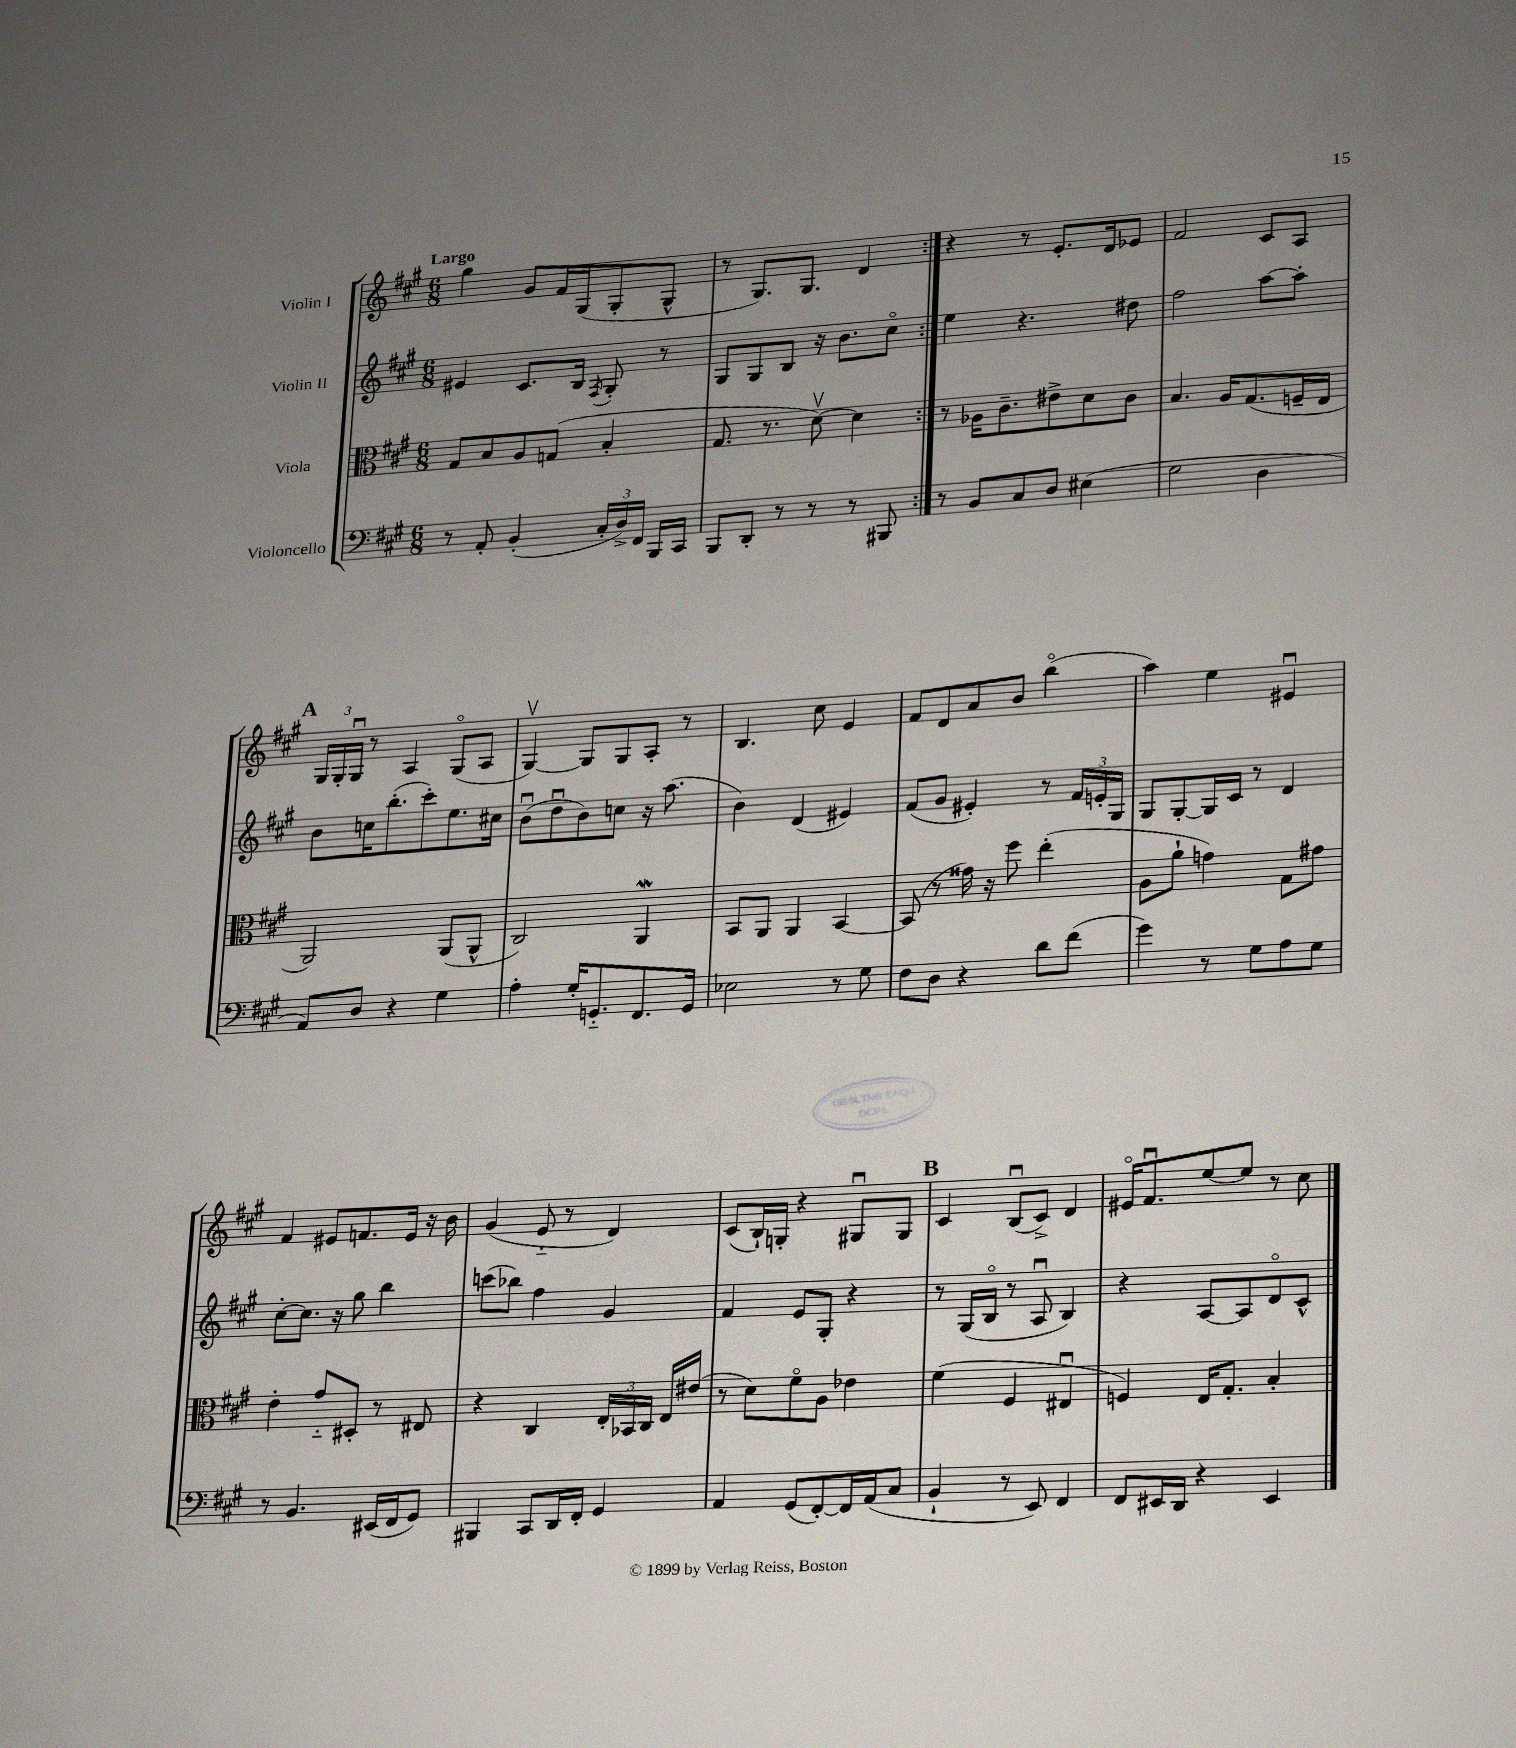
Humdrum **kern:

**kern	**kern	**kern	**kern
*part4	*part3	*part2	*part1
*staff4	*staff3	*staff2	*staff1
*I"Violoncello	*I"Viola	*I"Violin II	*I"Violin I
*clefF4	*clefC3	*clefG2	*clefG2
*k[f#c#g#]	*k[f#c#g#]	*k[f#c#g#]	*k[f#c#g#]
*M6/8	*M6/8	*M6/8	*M6/8
=1	=1	=1	=1
!	!	!	!LO:TX:a:B:t=Largo
8r	8G#/L	4e#X/	4gg#\
8AA'/	8B/	.	.
(4BB'/	8A/	8.c#/L	8g#/L
.	(8Gn/J	.	16f#/L
.	.	16B/Jk	(16G#/J
.	.	8qF#/	.
24C#'/LL	4B'/	8G#'/	8G#'/
24D^/)	.	.	.
24FF#/JJ	.	.	.
16BBB/LL	.	8r	8G#^^/J
16CC#/JJ	.	.	.
=2	=2	=2	=2
8BBB/L	8.G#/	8G#/L	8r
8DD'/J	.	8G#/	8.G#/L)
.	8.r	.	.
8r	.	8B/J	.
.	.	.	8.G#/J
8r	[8dv\)	16r	.
.	.	8.b\L	.
8r	4d\]	.	4d/
8BBB#X/	.	8cc#\J	.
=3:|!	=3:|!	=3:|!	=3:|!
8r	8r	4ee\	4r
8BB/L	16A-X\KL	.	.
.	8.c#~\	.	.
8C#/	.	4.r	8r
8D/J	8e#X^\	.	8.e'/L
(4E#X\	8d\	.	.
.	.	.	16d/k
.	8c#\J	8dd#X\	8e-X/J
=4	=4	=4	=4
2G#\	4.B/	2ff#\	2f#/
.	16A/KL	.	.
.	(8.G#/	.	.
4D\	.	[8aa\L	8c#/L
.	16Fn~/L	8aa'\J]	8A/J
.	16E/JJ	.	.
!!LO:LB:g=z
!!LO:REH:place=s1:t=A
=5	=5	=5	=5
8AA/L)	2AA/)	8b\L	24G#/LL
.	.	.	24G#'/
.	.	.	24G#u/JJ
8D/J	.	16ccn\K	8r
.	.	(8.bb'\	.
4r	.	.	4A/
.	.	8ccc#'\)	.
4G#\	(8AA/L	8.ee\	(8G#/L
.	8AA^^/J	.	8A/J
.	.	16cc#X\Jk	.
=6	=6	=6	=6
4A'\	2C#/)	(8bu\L	[4G#v/)
.	.	8ddu\	.
16G#'/KL	.	8b\)	8G#/L]
8.GGn/	.	.	.
.	.	8ccn\J	8G#/
8.FF#/	4AAw/	16r	8A'/J
.	.	(8.aa\	.
.	.	.	8r
16GG/Jk	.	.	.
=7	=7	=7	=7
2E-X\	8BB/L	4b\)	4.B/
.	8AA/J	.	.
.	4AA/	(4d/	.
.	.	.	8cc#\
8r	[4BB/	4e#X/)	4e/
8G#\	.	.	.
=8	=8	=8	=8
8F#\L	(8BB/]	(8f#/L	8f#/L
8D\J	8r	8g#/J	8d/
4r	16g##X\)	4e#X'/)	8a/
.	16r	.	.
.	8ff#\	.	8b/J
8d\L	(4ee'\	8r	(4bb\
(8f#\J	.	24f#/LL	.
.	.	24en'/	.
.	.	24G#/JJ	.
=9	=9	=9	=9
4g#\)	8A\L	8G#/L	4aa\)
.	8a`\J	[8G#'/	.
8r	4gn\)	16G#/L]	4ee\
.	.	16c#/JJ	.
8G#\L	.	8r	.
8A\	8G#\L	4d/	4e#Xu/
8G#\J	8g#X\J	.	.
!!LO:LB:g=z
=10	=10	=10	=10
8r	4e'\	[8cc#'\L	4f#/
4.BB/	.	8.cc#\J]	.
.	8g#/L	.	8e#X/L
.	.	16r	.
.	8D#X'/J	8gg#\	8.fn/
(16EE#X/LL	8r	4bb\	.
16FF#/J	.	.	16e#/Jk
8GG#/J)	8E#X/	.	16r
.	.	.	16b\
=11	=11	=11	=11
4BBB#X/	4r	(8cccn\L	(4g#/
.	.	8bb-X\J)	.
8CC#/L	4C#/	4ff#\	8e/
16DD/L	.	.	8r
16FF#'/JJ	.	.	.
4GG#/	24E'/LL	4g#/	4d/)
.	24BB-X/	.	.
.	24C#/JJ	.	.
.	16E/LL	.	.
.	(16e#X/JJ	.	.
=12	=12	=12	=12
4AA/	8r	4f#/	(8c#/L
.	8d\L)	.	16B`/L)
.	.	.	16Gn'/JJ
(8GG#/L	8f#\	8e/L	4r
[8FF#'/)	8A\J	8G#'/J	.
16FF#/L]	4e-X\	4r	8G#Xu/L
(16AA/J	.	.	.
8C#/J	.	.	8G#/J
!!LO:REH:place=s1:t=B
=13	=13	=13	=13
4BB`/	(4f#\	8r	4c#/
.	.	(16G#/LL	.
.	.	16B/JJ	.
8r	4F#/	8r	(8Bu/L
8EE/)	.	8Au/	8c#^/J)
4FF#/	4E#Xu/	4B/)	4d/
=14	=14	=14	=14
8FF#/L	4Fn/)	4r	16e#X/KL
.	.	.	8.f#u/
16EE#X/L	.	.	.
16DD/JJ	.	.	.
4r	16E/KL	[8A/L	[8ee/
.	8.G#'/J	.	.
.	.	8A/]	8ee/J]
4EE#/	4B'/	8d/	8r
.	.	8c#^^/J	8cc#\
==	==	==	==
*-	*-	*-	*-
